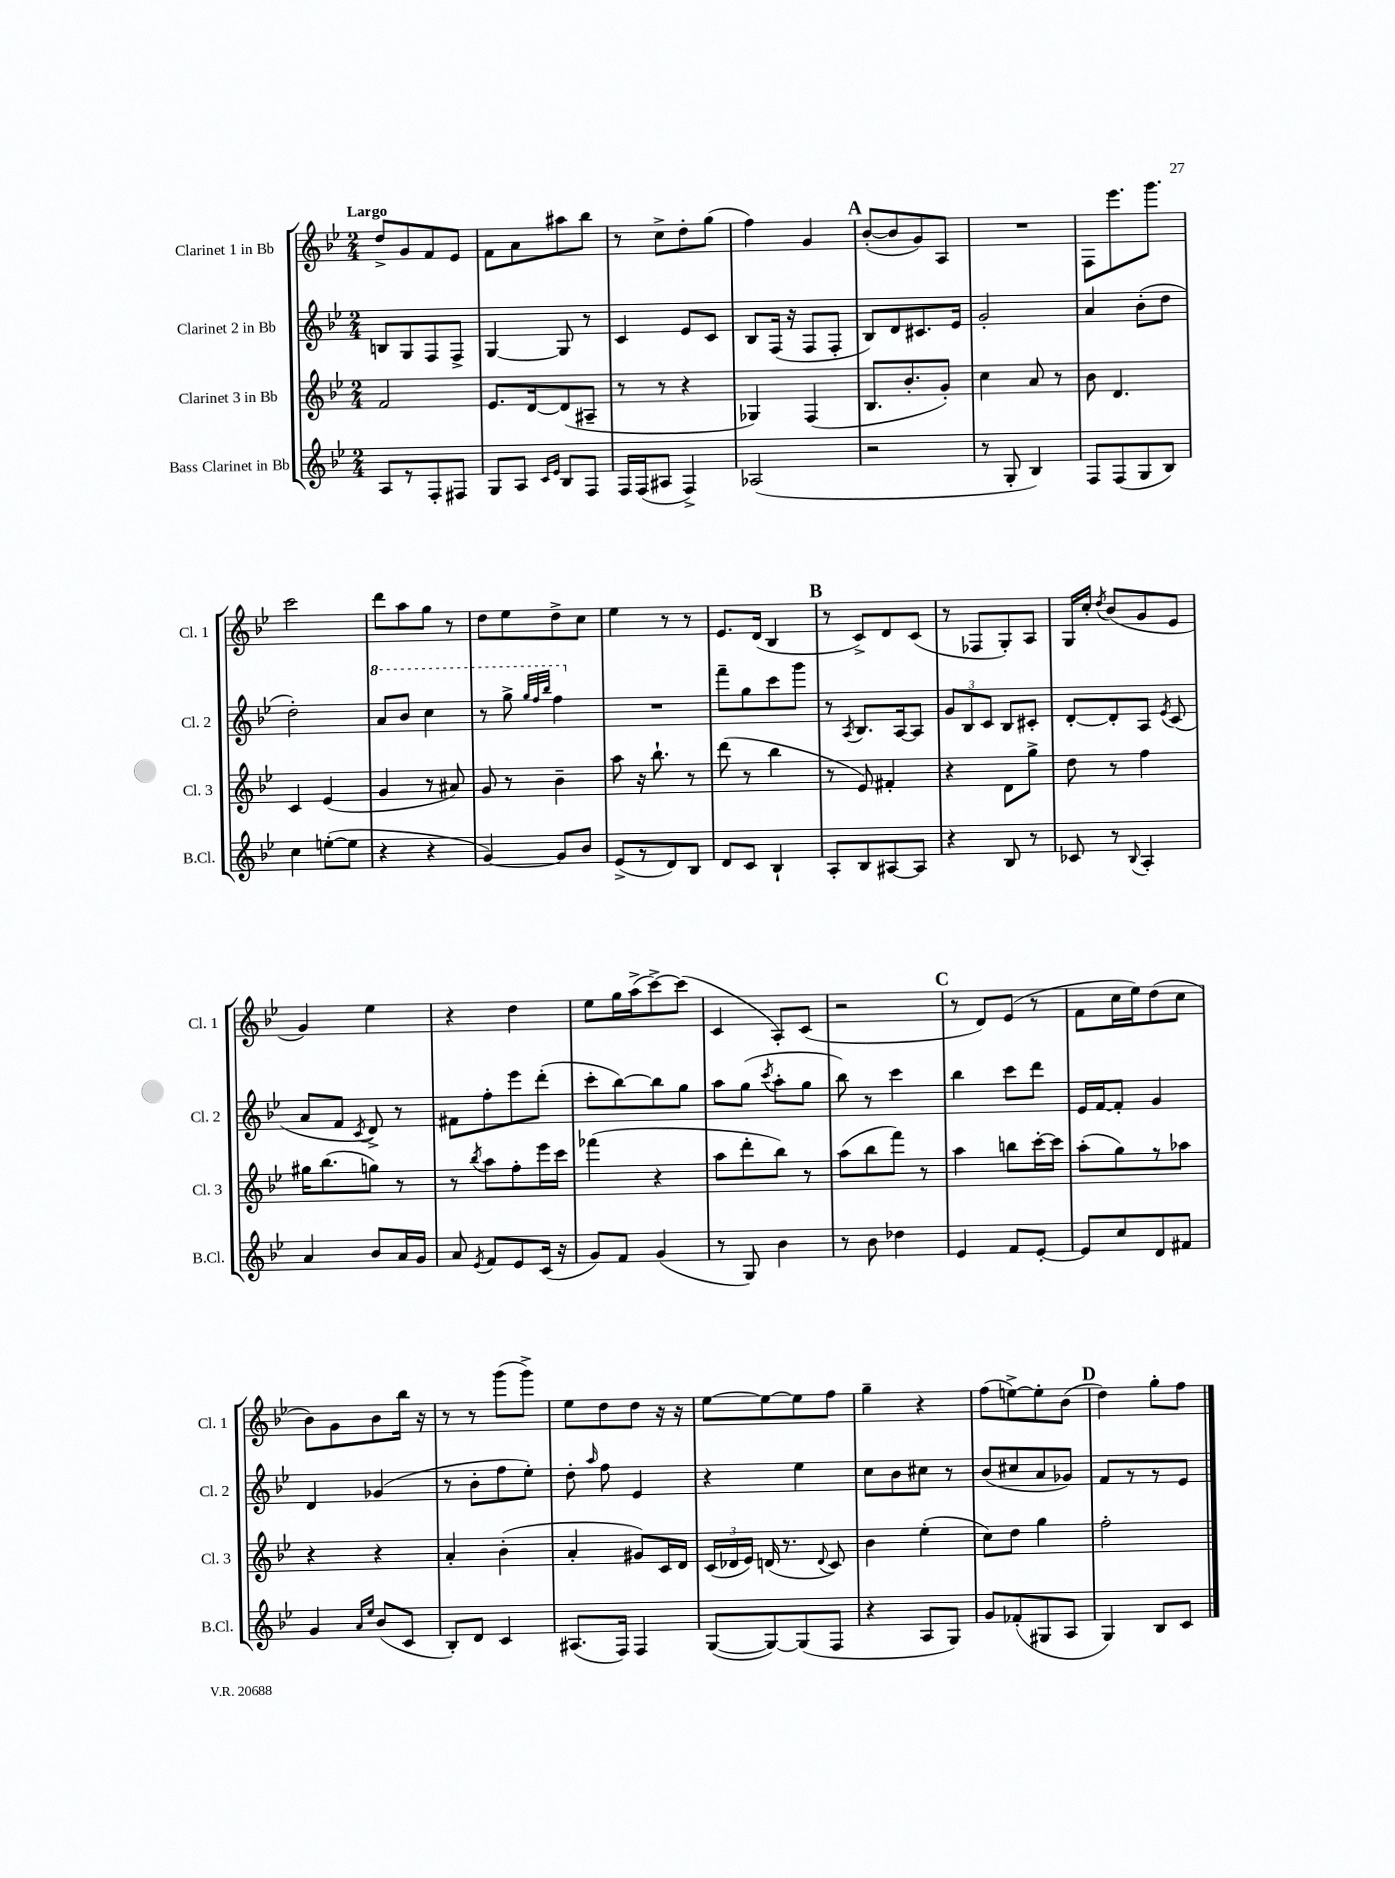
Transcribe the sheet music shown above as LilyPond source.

<<
\new StaffGroup <<
\new Staff = "s0" \with { instrumentName = "Clarinet 1 in Bb" shortInstrumentName = "Cl. 1" } {
    \clef treble \key bes \major \numericTimeSignature \time 2/4 \tempo "Largo"
    \autoBeamOff d''8[-> g'8 f'8 ees'8] |
    f'8[ a'8 ais''8 bes''8] |
    r8 c''8[-> d''8-. g''8]( |
    f''4) g'4 |
    \mark \markup { \bold "A" } bes'8[~-.( bes'8 g'8) a8] |
    R2 |
    f8[ ees'''8. g'''8.] |
    c'''2 |
    d'''8[ a''8 g''8] r8 |
    d''8[ ees''8 d''8-> c''8] |
    ees''4 r8 r8 |
    ees'8.[ d'16]( bes4 |
    \mark \markup { \bold "B" } r8 c'8[->) d'8 c'8]( |
    r8 fes8[ g8-.) a8] |
    g16[ c''16]-. \acciaccatura { d''8 } bes'8[( g'8 ees'8] |
    g'4) ees''4 |
    r4 d''4 |
    ees''8[ g''16 a''16->( c'''8~->) c'''8]( |
    c'4 a8[-.) c'8]( |
    r2 |
    \mark \markup { \bold "C" } r8 d'8[) ees'8]( r8 |
    f'8[ c''16 ees''16) d''8( c''8] |
    bes'8[) g'8 bes'8 bes''16] r16 |
    r8 r8 g'''8[( g'''8]->) |
    ees''8[ d''8 d''8] r16 r16 |
    ees''8[~ ees''8~ ees''8 f''8] |
    g''4-- r4 |
    f''8[( e''8~->) e''8-. bes'8]( |
    \mark \markup { \bold "D" } d''4) g''8[-. f''8] \bar "|." |
}
\new Staff = "s1" \with { instrumentName = "Clarinet 2 in Bb" shortInstrumentName = "Cl. 2" } {
    \clef treble \key bes \major \numericTimeSignature \time 2/4
    \autoBeamOff b8[ g8 f8 f8]-> |
    g4~ g8 r8 |
    c'4 ees'8[ c'8] |
    bes8[ f16]( r16 f8[ f8]-. |
    \mark \markup { \bold "A" } bes8[) d'8 cis'8. ees'16] |
    g'2-. |
    a'4 bes'8[-.( d''8] |
    d''2-.) |
    \ottava #1 a''8[ bes''8] c'''4 |
    r8 g'''8-> \grace { g'''32[ f'''32 bes'''32] } f'''4 \ottava #0 |
    R2 |
    f'''8[-- g''8 c'''8 g'''8] |
    \mark \markup { \bold "B" } r8 \acciaccatura { a8 } bes8.[ a16~ a8] |
    \tuplet 3/2 { g'8[ bes8 c'8] } bes8[ cis'8]-. |
    d'8[~-. d'8-. a8] \acciaccatura { ees'8 } c'8( |
    a'8[ f'8] \acciaccatura { c'8 } d'8->) r8 |
    fis'8[ f''8-. ees'''8 d'''8]-.( |
    c'''8[-. bes''8~) bes''8 g''8] |
    a''8[ g''8]( \acciaccatura { c'''8 } a''8[-. g''8] |
    bes''8) r8 c'''4 |
    \mark \markup { \bold "C" } bes''4 c'''8[ d'''8] |
    ees'16[ f'16~ f'8]-. g'4 |
    d'4 ges'4( |
    r8 bes'8[-. f''8 ees''8]-.) |
    d''8-. \grace { a''16 } f''8 ees'4 |
    r4 ees''4 |
    c''8[ bes'8 cis''8] r8 |
    bes'8[( cis''8 a'8 ges'8]) |
    \mark \markup { \bold "D" } f'8[ r8 r8 ees'8] \bar "|." |
}
\new Staff = "s2" \with { instrumentName = "Clarinet 3 in Bb" shortInstrumentName = "Cl. 3" } {
    \clef treble \key bes \major \numericTimeSignature \time 2/4
    \autoBeamOff f'2 |
    ees'8.[ d'16~ d'8( ais8]-- |
    r8 r8 r4 |
    ges4) f4( |
    \mark \markup { \bold "A" } bes8.[ bes'8.-. g'8]-.) |
    c''4 a'8 r8 |
    bes'8 d'4. |
    c'4 ees'4( |
    g'4 r8 ais'8) |
    g'8 r8 bes'4-- |
    a''8 r16 bes''8.-! r8 |
    d'''8( r8 bes''4 |
    \mark \markup { \bold "B" } r8 ees'8) fis'4-. |
    r4 d'8[ g''8]-> |
    d''8 r8 f''4 |
    gis''16[ bes''8.( g''8]) r8 |
    r8 \acciaccatura { bes''8 } a''8[ f''8-. ees'''16 c'''16] |
    fes'''4( r4 |
    a''8[ d'''8-. bes''8]) r8 |
    a''8[( bes''8 f'''8]) r8 |
    \mark \markup { \bold "C" } a''4 b''8[ c'''16~-. c'''16] |
    a''8[-.( g''8) r8 aes''8] |
    r4 r4 |
    a'4-. bes'4-.( |
    a'4-. gis'8[) c'16 d'16] |
    \tuplet 3/2 { c'16[( des'16 ees'16]) } d'16( r8. \appoggiatura { d'8 } c'8) |
    bes'4 ees''4-.( |
    c''8[) d''8] g''4 |
    \mark \markup { \bold "D" } f''2-. \bar "|." |
}
\new Staff = "s3" \with { instrumentName = "Bass Clarinet in Bb" shortInstrumentName = "B.Cl." } {
    \clef treble \key bes \major \numericTimeSignature \time 2/4
    \autoBeamOff a8[ r8 f8-. fis8] |
    g8[ a8] \grace { c'16[ ees'16] } bes8[ f8] |
    f16[ f16( ais8] f4->) |
    aes2( |
    \mark \markup { \bold "A" } r2 |
    r8 g8-. bes4) |
    f8[ f8( g8 bes8]) |
    c''4 e''8[~-.( e''8] |
    r4 r4 |
    g'4~) g'8[ bes'8] |
    ees'8[->( r8 d'8) bes8] |
    d'8[ c'8] bes4-! |
    \mark \markup { \bold "B" } a8[-. bes8 ais8~ ais8] |
    r4 bes8 r8 |
    ces'8 r8 \appoggiatura { bes8 } a4-. |
    a'4 bes'8[ a'16 g'16] |
    a'8 \acciaccatura { ees'8 } f'8[ ees'8 c'16]( r16 |
    g'8[) f'8] g'4( |
    r8 g8) bes'4 |
    r8 bes'8 des''4 |
    \mark \markup { \bold "C" } ees'4 f'8[ ees'8]~-. |
    ees'8[ c''8 d'8 fis'8] |
    g'4 \grace { a'16[ ees''16] } bes'8[( c'8] |
    bes8[-.) d'8] c'4 |
    ais8.[( f16]) f4 |
    g8[~( g8~) g8( f8] |
    r4 a8[ g8]) |
    g'8[ fes'8-.( gis8 a8] |
    \mark \markup { \bold "D" } g4) bes8[ c'8] \bar "|." |
}
>>
>>
\layout { \context { \Score \remove "Bar_number_engraver" } }
